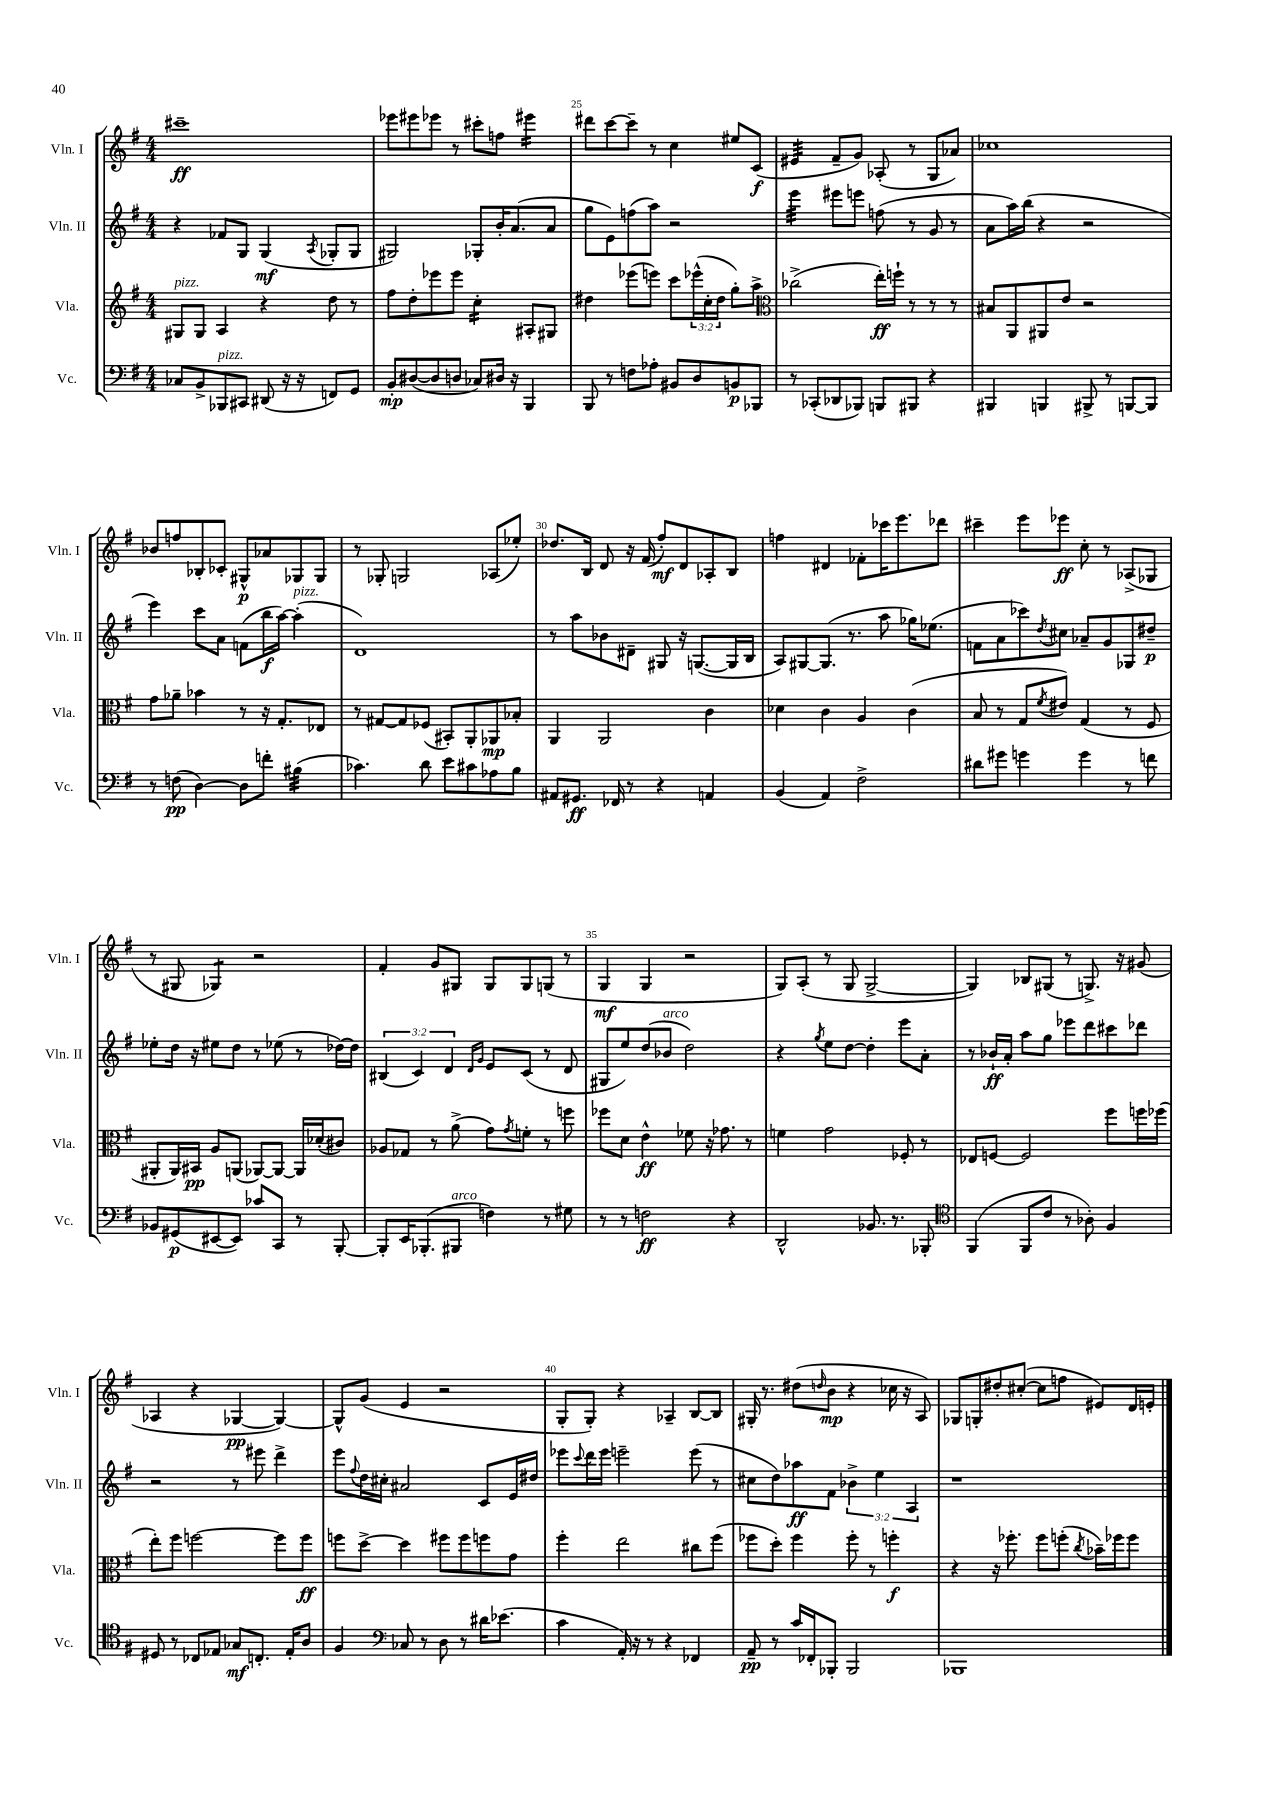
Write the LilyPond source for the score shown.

<<
\new StaffGroup <<
\new Staff = "s0" \with { instrumentName = "Vln. I" shortInstrumentName = "Vln. I" } {
    \clef treble \key g \major \numericTimeSignature \time 4/4
    cis'''1--\ff |
    ees'''8 eis'''8 ees'''8 r8 cis'''8-. f''8 eis'''4:16 |
    dis'''8 c'''8~ c'''8-- r8 c''4 eis''8 c'8\f( |
    eis'4:32 fis'8-- g'8) aes8-.( r8 g8 aes'8) |
    ces''1 |
    bes'8 f''8 bes8-. ces'8-. gis8-^\p aes'8 ges8 ges8 |
    r8 ges8-. g2 aes8( ees''8-.) |
    des''8. b16 d'8 r16 fis'16( fis''8-.\mf) d'8 aes8-. b8 |
    f''4 dis'4 fes'8-. ces'''16 e'''8. des'''8 |
    cis'''4-- e'''8 ees'''8\ff c''8-. r8 aes8->( ges8 |
    r8 gis8 ges4:8) r2 |
    fis'4-. g'8 gis8 gis8 gis8 g8( r8 |
    g4\mf g4 r2 |
    g8) a8-.( r8 g8 g2~-> |
    g4) bes8 gis8( r8 g8.->) r16 gis'8( |
    aes4 r4 ges4~\pp ges4~) |
    ges8-^ g'8( e'4 r2 |
    g8-. g8-.) r4 aes4-- b8~ b8 |
    gis16-. r8. dis''8( \grace { d''16 } b'8\mp r4 ces''16 r16 a8) |
    ges8 g8-. dis''8-. cis''8~-.( cis''8 f''8 eis'8) d'16 e'16-. \bar "|." |
}
\new Staff = "s1" \with { instrumentName = "Vln. II" shortInstrumentName = "Vln. II" } {
    \clef treble \key g \major \numericTimeSignature \time 4/4 \override Staff.TupletNumber.text = #tuplet-number::calc-fraction-text
    r4 fes'8 g8 g4\mf( \acciaccatura { a8 } ges8-. ges8 |
    gis2) ges8-. b'16-. a'8.( a'8 |
    g''8 e'8) f''8( a''8) r2 |
    e'''4:32 eis'''8 e'''8 f''8( r8 g'8 r8 |
    a'8 a''16) b''16( r4 r2 |
    e'''4) c'''8 a'8 f'8( b''16\f a''16~) a''4-.^\markup { \italic "pizz." }( |
    d'1) |
    r8 a''8 bes'8 dis'8-- gis8 r16 g8.~( g16 b16 |
    a8) gis8~ gis8.( r8. a''8 ges''16) ees''8.( |
    f'8 a'8 ces'''8) \acciaccatura { d''8 } cis''8 aes'8-- g'8 ges8 dis''8--\p |
    ees''8-. d''16 r16 eis''8 d''8 r8 ees''8( r8 des''16~) des''16 |
    \tuplet 3/2 { bis4( c'4) d'4 } \grace { d'16 g'16 } e'8 c'8( r8 d'8 |
    gis8 e''8) d''8( bes'8^\markup { \italic "arco" } d''2) |
    r4 \acciaccatura { g''8 } e''8 d''8~ d''4-. e'''8 a'8-. |
    r8 bes'16-!\ff a'16-. a''8 g''8 ees'''8 d'''8 cis'''8 des'''8 |
    r2 r8 eis'''8 d'''4-> |
    e'''8 \appoggiatura { fis''8 } d''16 cis''16-. ais'2 c'8 e'16 dis''16 |
    ees'''8 \appoggiatura { c'''8 } d'''16 ees'''16 e'''2-- e'''8( r8 |
    cis''8 d''8) aes''8\ff fis'8 \tuplet 3/2 { bes'4-> e''4 a4 } |
    r1 \bar "|." |
}
\new Staff = "s2" \with { instrumentName = "Vla." shortInstrumentName = "Vla." } {
    \clef treble \key g \major \numericTimeSignature \time 4/4 \override Staff.TupletNumber.text = #tuplet-number::calc-fraction-text
    gis8^\markup { \italic "pizz." } gis8 a4 r4 d''8 r8 |
    fis''8 d''8-. ees'''8 ees'''8 c''4:16-. ais8-. gis8 |
    dis''4 ees'''8( e'''8) c'''8 \tuplet 3/2 { ees'''16-^( c''16-. dis''16 } g''8-.) a''8-> |
    \clef alto ces''2->( e''16-.\ff) f''16-! r8 r8 r8 |
    bis8 a,8 ais,8 e'8 r2 |
    g'8 aes'8-- bes'4 r8 r16 g8.-. ees8 |
    r8 gis8~ gis8 fes8( bis,8-.) a,8-. aes,8\mp bes8-. |
    a,4 a,2 c'4 |
    des'4 c'4 a4 c'4( |
    b8 r8 g8 \acciaccatura { fis'8 } eis'8) g4( r8 fis8 |
    ais,8-. ais,16) bis,16\pp a8 a,8( aes,8~) aes,8~ aes,16 des'16-.( cis'8) |
    aes8 ges8 r8 a'8->( g'8) \acciaccatura { g'8 } f'8-. r8 f''8 |
    fes''8 d'8 e'4-^\ff fes'8 r16 ges'8. r8 |
    f'4 g'2 fes8-. r8 |
    ees8 f8~ f2 fis''8 f''16 fes''16( |
    e''8-.) fis''8 f''2~ f''8 f''8\ff |
    f''8 d''8~-> d''4 fis''8 fis''8 f''8 g'8 |
    fis''4-. e''2 cis''8 fis''8( |
    fes''8 d''8-.) fes''4 fes''8-. r8 f''4-.\f |
    r4 r16 fes''8.-. fes''8 f''8-.( \acciaccatura { c''8 } bes'16--) fes''16 fes''8 \bar "|." |
}
\new Staff = "s3" \with { instrumentName = "Vc." shortInstrumentName = "Vc." } {
    \clef bass \key g \major \numericTimeSignature \time 4/4
    ces8 b,8-> bes,,8^\markup { \italic "pizz." } cis,8 dis,8( r16 r16 f,8) g,8 |
    b,8-.\mp dis8~( dis8 d8 ces8) dis16 r16 b,,4 |
    b,,8 r8 f8 aes8-. bis,8 d8 b,8\p bes,,8 |
    r8 ces,8-.( des,8 bes,,8) b,,8 bis,,8 r4 |
    bis,,4 b,,4 bis,,8-> r8 b,,8~ b,,8 |
    r8 f8\pp( d4~) d8 f'8-. bis4:32( |
    ces'4.) d'8 e'8 cis'8 aes8 b8 |
    ais,8 gis,8.\ff fes,16 r8 r4 a,4 |
    b,4( a,4) fis2-> |
    dis'8 gis'8 g'4 g'4 r8 f'8 |
    bes,8 gis,8\p( eis,8~ eis,8) ces'8 c,8 r8 b,,8~-. |
    b,,8-. e,16 bes,,8.-.( bis,,8^\markup { \italic "arco" } f4) r8 gis8 |
    r8 r8 f2\ff r4 |
    d,2-^ bes,8. r8. bes,,8-. |
    \clef tenor fis,4( fis,8 c'8 r8 aes8-.) fis4 |
    dis8 r8 ces8 ees8 ges8\mf c8.-. ees16-. a8 |
    fis4 \clef bass ces8 r8 d8 r8 dis'16 ees'8.( |
    c'4 a,16-.) r16 r8 r4 fes,4 |
    a,8--\pp r8 c'16 fes,16-. bes,,8-. bes,,2 |
    bes,,1 \bar "|." |
}
>>
>>
\layout { \context { \Score currentBarNumber = #23 \override BarNumber.break-visibility = ##(#f #t #t) barNumberVisibility = #(every-nth-bar-number-visible 5) } }
